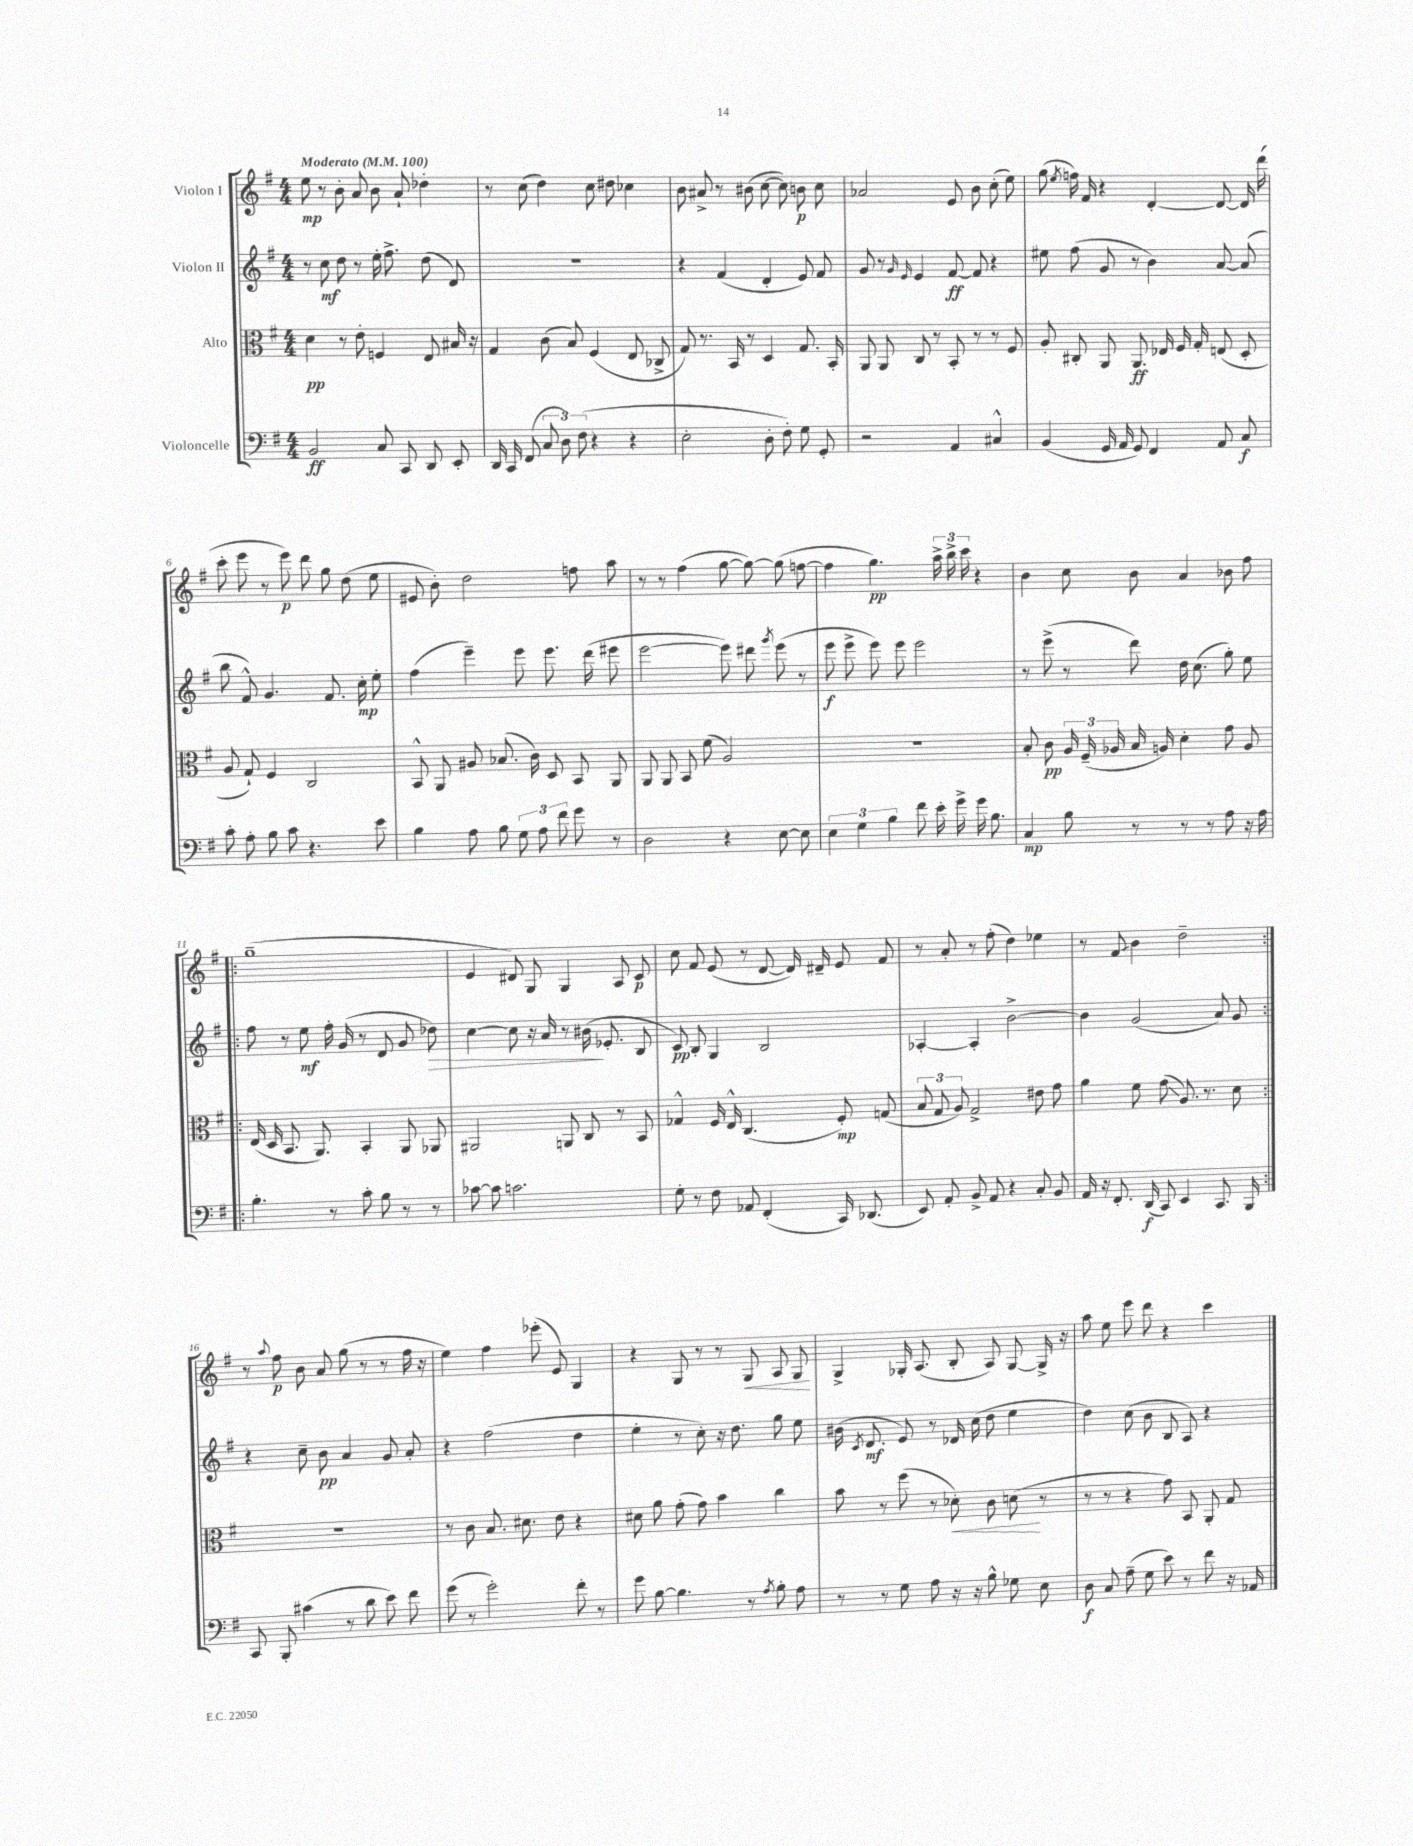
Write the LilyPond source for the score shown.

<<
\new StaffGroup <<
\new Staff = "s0" \with { instrumentName = "Violon I" } {
    \clef treble \key g \major \numericTimeSignature \time 4/4 \tempo "Moderato" 4 = 100
    \autoBeamOff e''8\mp r8 b'8-. a'8 b'8 a'8-! des''4-. |
    r8 c''8( d''4) c''8 dis''8 ces''4 |
    b'8 ais'8-> r8 bis'8( c''8~ c''8) b'8\p c''8 |
    aes'2 e'8 b'8 c''8-.( e''8) |
    g''8( \acciaccatura { e''8 } f''16) fis'16 r4 d'4~-. d'8~ d'16 d'''16( |
    c'''8-. e'''8 r8 e'''8\p) d'''8 g''8 d''8( e''8 |
    eis'8 b'8-.) d''2 f''8 a''8 |
    r8 r8 fis''4( g''8~ g''8~) g''8( f''8~ |
    f''4 g''4.\pp) \tuplet 3/2 { a''16-> b''16-> c'''16 } r4 |
    b'4 c''8 b'8 a'4 bes'8 fis''8 |
    \repeat volta 2 { g''1--( |
    e'4 dis'8) g8 g4 a8 c'8\p |
    c''8 fis'8 e'8( r8 d'8~ d'16) dis'16-- e'8 fis'8 |
    r8 a'8-. r8 fis''8-.( d''4) ees''4 |
    r8 fis'8\glissando b'4 d''2-- | }
    r8 \appoggiatura { a''8 } fis''8\p b'8 a'8 g''8( r8 r8 fis''16 r16 |
    e''4) fis''4 ees'''8-.( e'8) g4 |
    r4 g8 r8 r8 g8\< a8 g8\! |
    g4-> ges16-. a8.( b8-. a8) ges8~ ges16-> r16 |
    a''8 e''8 e'''8 d'''8 r4 c'''4 \bar "|." |
}
\new Staff = "s1" \with { instrumentName = "Violon II" } {
    \clef treble \key g \major \numericTimeSignature \time 4/4
    \autoBeamOff r8 c''8\mf d''8 r8 e''16-. fis''8.-> d''8( d'8) |
    R1 |
    r4 fis'4( d'4-. e'8) fis'8 |
    g'8 r8 \grace { g'16 e'16 } e'4 fis'8~\ff fis'8 r4 |
    eis''8 fis''8( g'8 r8 b'4) a'8~ a'8( |
    b''8 fis'8-^) g'4. fis'8. c''16-.\mp e''8-. |
    fis''4( e'''4--) e'''8 e'''8. d'''16( eis'''8 |
    e'''2~ e'''8) dis'''8 \acciaccatura { g'''8 } e'''8( r8 |
    e'''8\f e'''8-> e'''8) e'''8 e'''2 |
    r8 e'''8->( r8 d'''8) d''16 c''8.( g''8-.) e''8 |
    \repeat volta 2 { fis''8 r8 e''8\mf fis''16-. g'16( r8 d'8 g'8 des''8\>) |
    c''4~ c''8 r16 a'16 r8 bis'16\!( ees'8.-. b8 |
    c'8\pp) b8-. g4 b2 |
    aes4~-. aes4-. b'2~-> |
    b'4 g'2( a'8) g'8 | }
    r4 c''8-- b'8\pp a'4 g'8 a'8-. |
    r4 fis''2( d''4 |
    e''4-. r8 c''8-.) r16 d''8. g''8 e''8 |
    bis'16( \acciaccatura { c'8 } d'8.\mf e'8) r8 des'16 c''16( d''8 e''4 |
    d''4) c''8( b'8 b8 a8) r4 \bar "|." |
}
\new Staff = "s2" \with { instrumentName = "Alto" } {
    \clef alto \key g \major \numericTimeSignature \time 4/4
    \autoBeamOff d'4\pp r8 e'8-. f4 e8 bis16 r16 |
    g4 c'8( b8) fis4( e8 ces8-> |
    g8) r8. b,16 r8 d4 g8. b,16-. |
    a,8 a,8 c8 r8 b,8-. r8 r8 fis8 |
    a8-. cis8-. a,8 a,8.\ff ees16 fis16 g16-. e8( d8-. |
    a8 g8-!) fis4 c2 |
    b,8-^ a,8 ais8 bes8.( c'16) d8 b,8 a,8 |
    a,8 a,8 b,8 fis'8( a2) |
    r1 |
    b8-. c'8\pp \tuplet 3/2 { a16 fis16--( aes16 } b16 a16) d'4-. g'8 a8 |
    \repeat volta 2 { e16( d16 b,8. a,8.) b,4-. a,8 aes,8 |
    ais,2 a,8 c8 r8 b,8 |
    ges4-^ fis16 e16-^ c4.( fis8-.\mp) g8( |
    \tuplet 3/2 { b8 g8 a8) } g2-> eis'8 g'8 |
    a'4 fis'8 g'8\glissando( a8.) r8. d'8 | }
    R1 |
    r8 c'8 b8. dis'8. e'8 r4 |
    dis'8 a'8 g'8-.( g'8) b'4 c''4 |
    b'8 r8 fis''8( r8 des'8-.\<) c'8 d'8\!( r8 |
    r8 r8 r4 g'8) b,8 a,8-. g8 \bar "|." |
}
\new Staff = "s3" \with { instrumentName = "Violoncelle" } {
    \clef bass \key g \major \numericTimeSignature \time 4/4
    \autoBeamOff b,2\ff c8 c,8 d,8 e,8-. |
    d,16 c,16 fis,8( \tuplet 3/2 { c8 d8) fis8( } r4 r4 |
    e2-. d8-. fis8-.) g8 g,8-. |
    r2 a,4 cis4-^ |
    b,4( g,16 a,16 g,8) fis,4 a,8 c8\f |
    c'8-. a8-. b8 c'8 r4. e'8 |
    b4 a8 b8 \tuplet 3/2 { g8 a8 fis'8 } g'8 r8 |
    d2 r4 e8~ e8 |
    \tuplet 3/2 { e4 g4 b4 } fis'8 e'16-. g'16-> g'16 b8. |
    c4\mp b8 r8 r8 r8 a8 r16 a16 |
    \repeat volta 2 { b4.-. r8 c'8-. b8 r8 r8 |
    ces'8~ ces'8 c'2. |
    g8-. r8 fis8 aes,8 fis,4-.( c,16) des,8.( |
    e,8) a,8-. b,8-> a,8 r4 c8-. b,8 |
    a,16 r16 fis,8.-. d,16\f( c,8) e,4 c,8. b,,16 | }
    c,8 b,,8-. cis'4( r8 d'8 e'8) fis'8 |
    g'8( r8 g'2-.) fis'8-. r8 |
    g'8 b8~ b4. r8 \acciaccatura { a8 } b8-. a8 |
    r8 r8 g8 a8 r16 r16 b8-^ ges8 e8 |
    d8\f c8 a8--( g8 e'8) r8 fis'8 r16 aes,16 \bar "|." |
}
>>
>>
